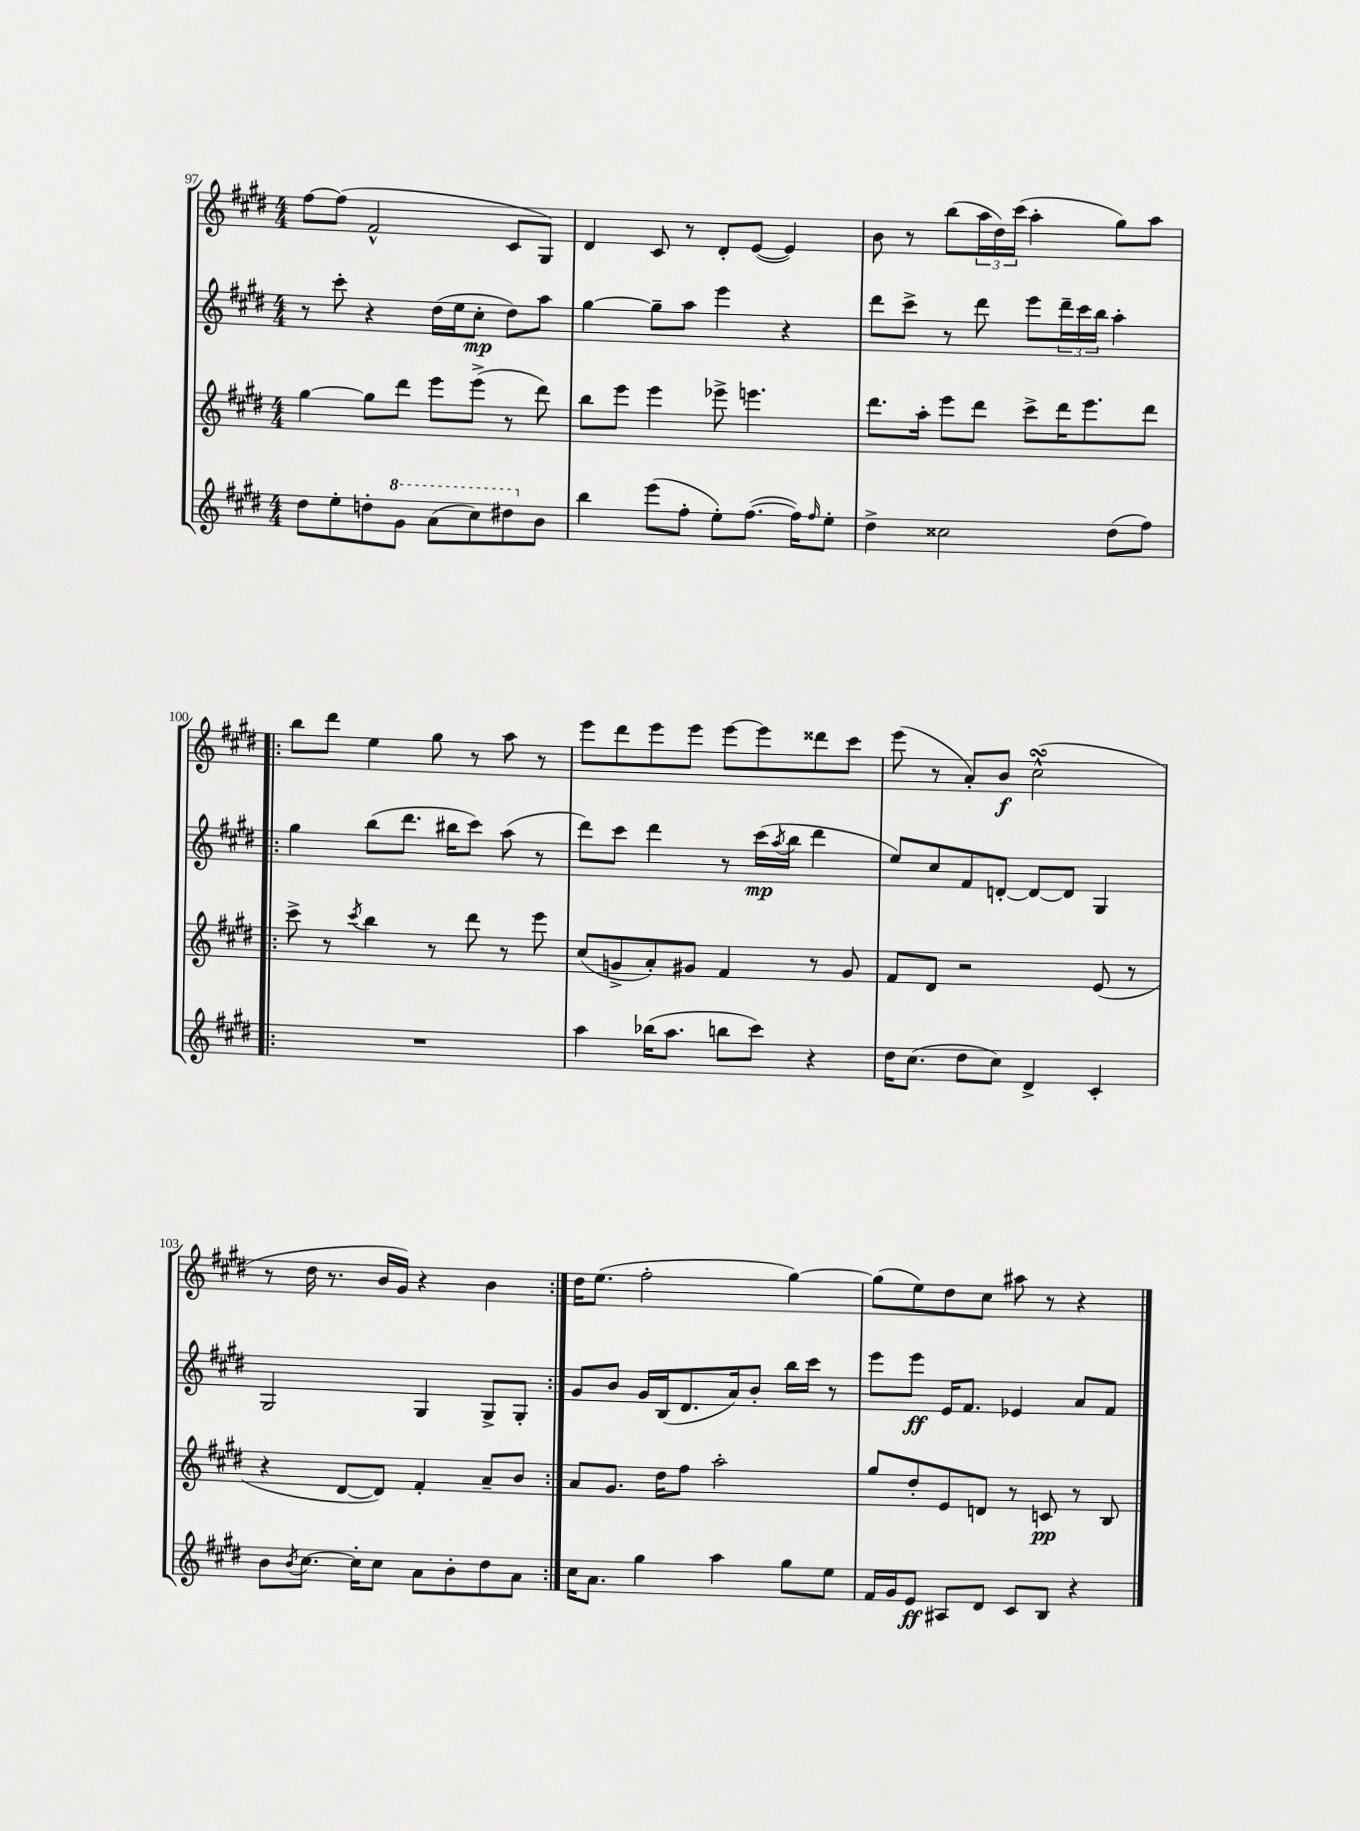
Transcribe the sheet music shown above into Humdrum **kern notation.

**kern	**kern	**kern	**kern
*staff4	*staff3	*staff2	*staff1
*clefG2	*clefG2	*clefG2	*clefG2
*k[f#c#g#d#]	*k[f#c#g#d#]	*k[f#c#g#d#]	*k[f#c#g#d#]
*M4/4	*M4/4	*M4/4	*M4/4
8dd#	[4gg#	8r	[8ff#
8ee'	.	8ccc#'	(8ff#]
8dd'	8gg#]	4r	2f#^^
8gg#	8ddd#	.	.
(8aa	8eee	(16dd#	.
.	.	16ee	.
8ccc#)	(8eee^	8cc#'	.
8ddd#	8r	8dd#)	8c#
8b	8ddd#)	8aa	8G#)
=	=	=	=
4bb	8bb	[4gg#	4d#
.	8eee	.	.
(8eee	4eee	8gg#~]	8c#
8ff#'	.	8aa	8r
8ee')	8eee-^	4eee	8d#'
([8.ff#	4.eee	.	([8e
.	.	4r	4e])
16ff#])	.	.	.
16qqff#	.	.	.
8ee'	.	.	.
=	=	=	=
4dd#^	8.ddd#	8ddd#	8b
.	.	8ccc#^	8r
.	16aa'	.	.
2cc##	8eee	8r	(8bb
.	8ddd#	8ddd#	24aa
.	.	.	24dd#)
.	.	.	(24ccc#
.	8ccc#^	8eee	4aa'
.	16ddd#	24ddd#~	.
.	.	24ccc#	.
.	8.eee	.	.
.	.	24bb	.
(8dd#	.	4aa'	8gg#)
8ff#)	8ddd#	.	8aa
=!|:	=!|:	=!|:	=!|:
1r	8ccc#^	4gg#	8bb
.	8r	.	8ddd#
.	8qccc#	.	.
.	4bb	(8bb	4ee
.	.	8.ddd#	.
.	8r	.	8gg#
.	.	16bb#	.
.	8ddd#	8ccc#)	8r
.	8r	(8aa	8aa
.	8eee	8r	8r
=	=	=	=
4aa	(8cc#	8ddd#)	8eee
.	8g^	8ccc#	8ddd#
(16bb-	8a')	4ddd#	8eee
8.aa	.	.	.
.	8g#	.	8eee
8bb	4f#	8r	[8eee
8ccc#)	.	(16ccc#	8eee]
.	.	8qaa	.
.	.	16bb	.
4r	8r	4ddd#	8ddd##
.	8g#	.	8ccc#
=	=	=	=
16dd#	8f#	8ee)	(8eee
(8.cc#	.	.	.
.	8d#	8cc#	8r
8dd#	2r	8f#	8a')
8cc#)	.	[8d'	8b
4d#^	.	8d_	(2cc#^^
.	.	8d]	.
4c#'	(8e	4G#	.
.	8r	.	.
=	=	=	=
8b	4r	2G#	8r
8qb	.	.	.
[8.cc#	.	.	16dd#
.	.	.	8.r
.	[8d#	.	.
16cc#']	.	.	.
8cc#	8d#])	.	16b
.	.	.	16g#)
8a	4f#'	4G#	4r
8b'	.	.	.
8dd#	8a~	8G#^	4b
8a	8b	8G#'	.
=:|!	=:|!	=:|!	=:|!
16cc#	8a	8g#	16dd#
8.a	.	.	(8.ee
.	8.g#	8b	.
4gg#	.	16g#	2ff#'
.	16dd#	(16B	.
.	8ff#	8.d#	.
4aa	2aa'	.	.
.	.	16a)	.
.	.	8b'	.
8gg#	.	16bb	[4gg#)
.	.	16ccc#	.
8ee	.	8r	.
=	=	=	=
16f#	8gg#	8eee	(8gg#]
16g#	.	.	.
8e	8dd#'	8eee	8ee)
8A#	8e	16e	8dd#
.	.	8.f#	.
8d#	8d	.	8cc#
8c#	8r	4e-	8aa#
8B	8c	.	8r
4r	8r	8a	4r
.	8B	8f#	.
==	==	==	==
*-	*-	*-	*-
